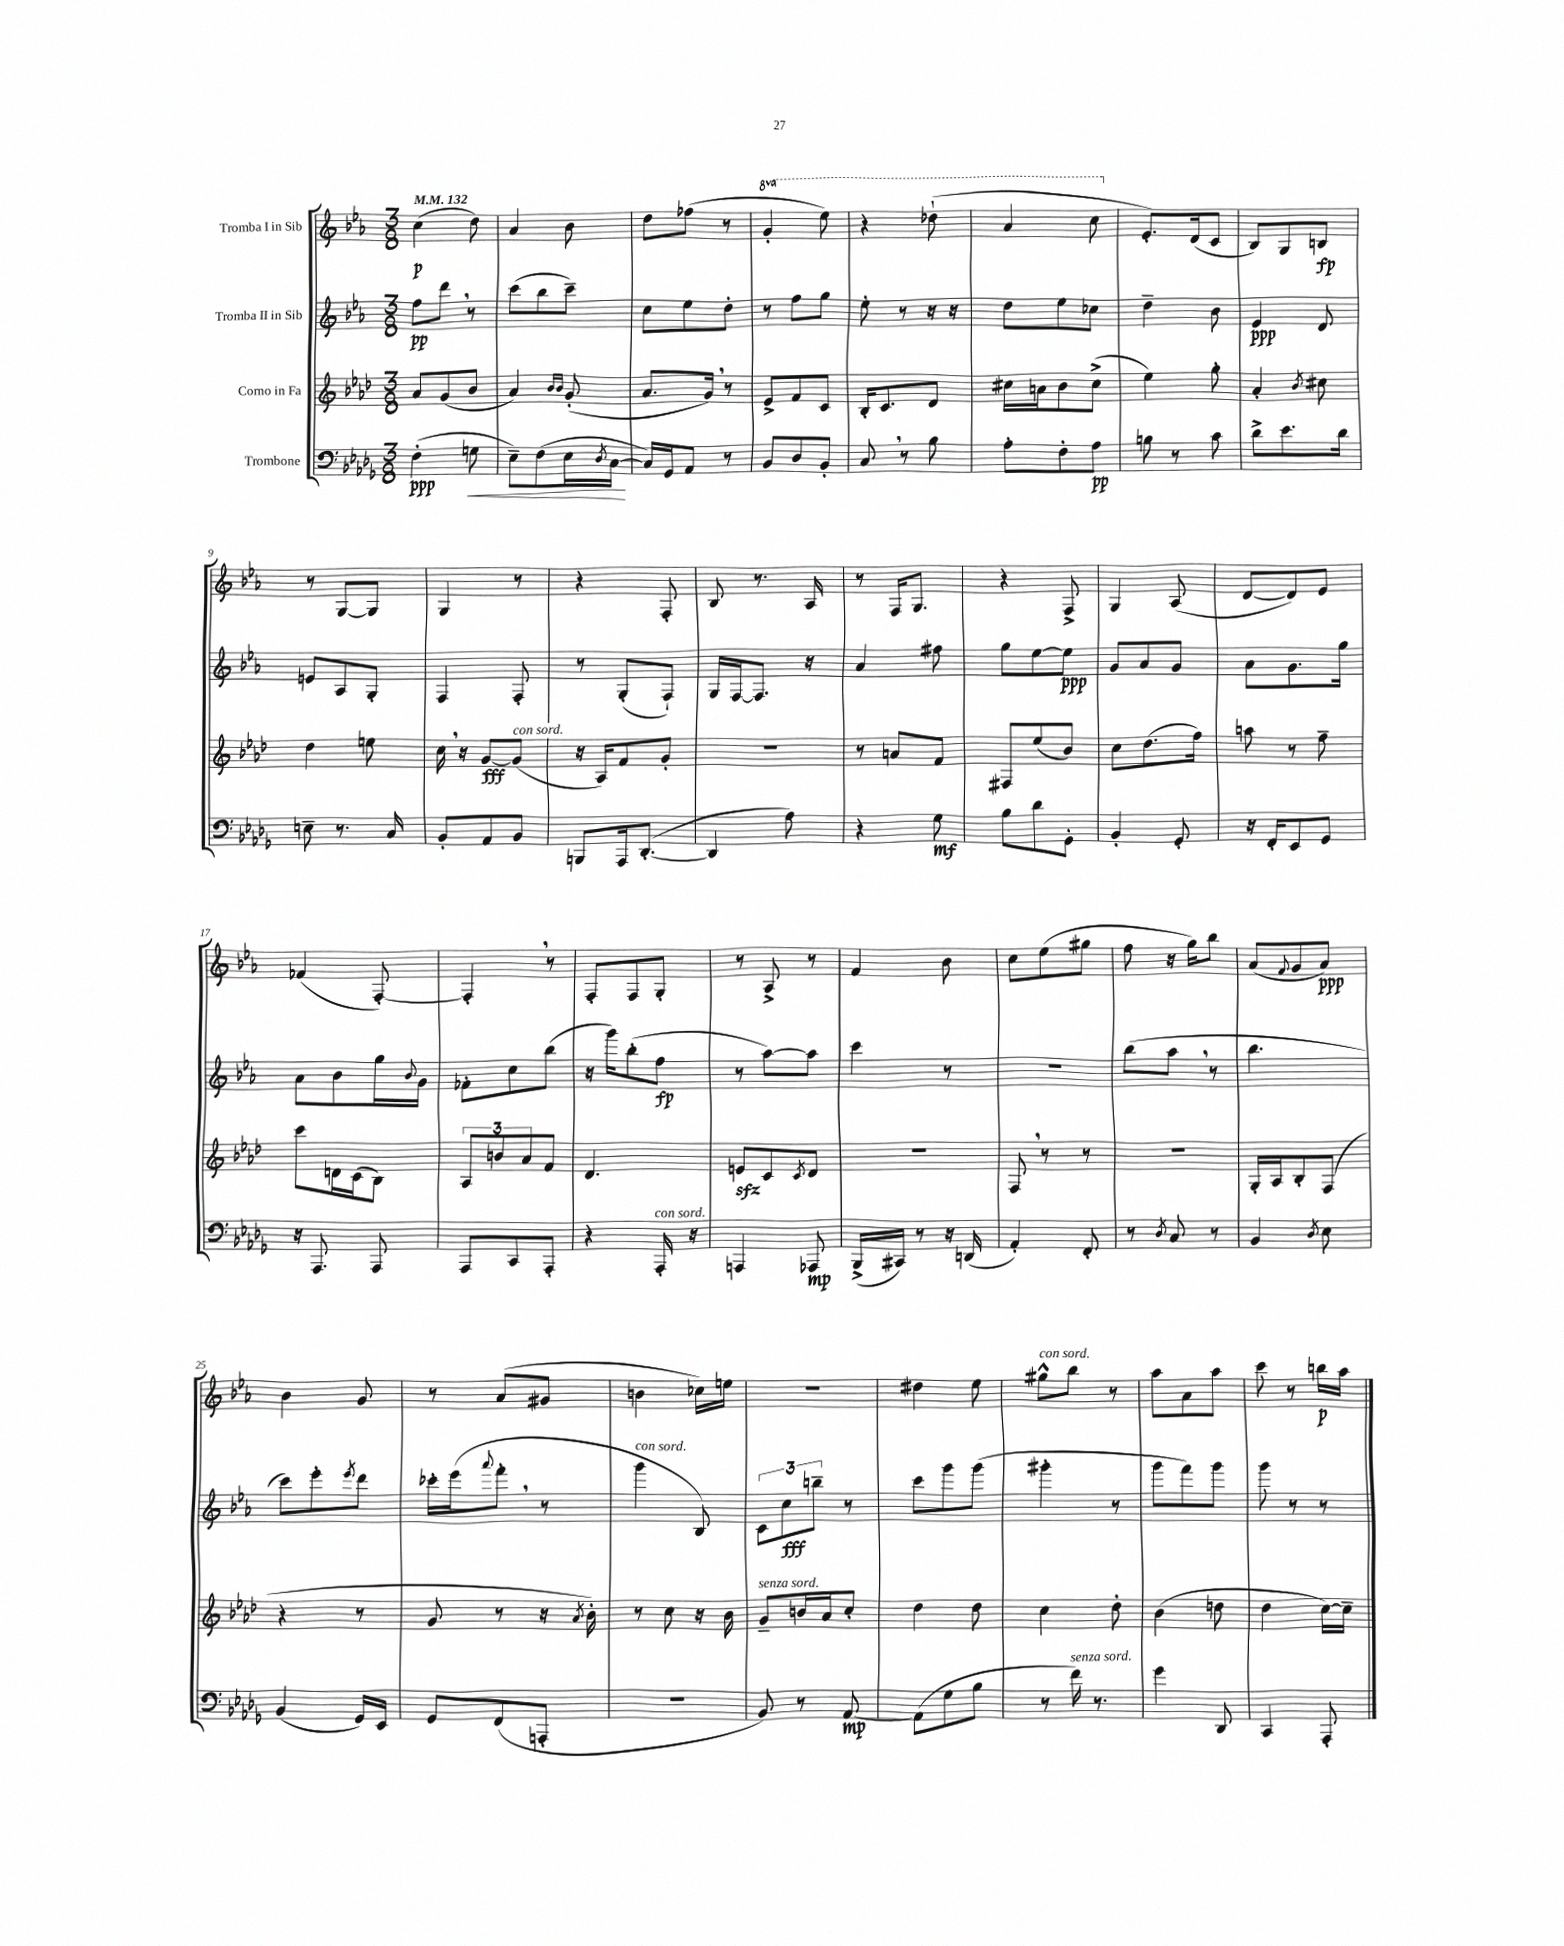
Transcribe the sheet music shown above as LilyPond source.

<<
\new StaffGroup <<
\new Staff = "s0" \with { instrumentName = "Tromba I in Sib" } {
    \clef treble \key ees \major \numericTimeSignature \time 3/8 \set Staff.ottavationMarkups = #ottavation-simple-ordinals \tempo 4 = 132
    c''4\p( d''8) |
    aes'4 bes'8 |
    d''8 fes''8( r8 |
    \ottava #1 g''4-. ees'''8) |
    r4 des'''8-!( |
    aes''4 c'''8 \ottava #0 |
    ees'8.-.) d'16( c'8 |
    bes8) g8 b8\fp |
    r8 g8~ g8 |
    g4 r8 |
    r4 f8-. |
    bes8 r8. aes16 |
    r8 f16 g8. |
    r4 f8-> |
    g4 aes8( |
    d'8~ d'8) ees'8 |
    fes'4( f8~-.) |
    f4-. \breathe r8 |
    f8-. f8 g8-. |
    r8 aes8-> r8 |
    f'4 bes'8 |
    c''8 ees''8( gis''8 |
    f''8 r16 g''16) bes''8 |
    aes'8( \appoggiatura { f'8 } g'8 aes'8\ppp) |
    bes'4 g'8 |
    r8 aes'8( gis'8 |
    b'4 ces''16) e''16 |
    R4. |
    dis''4 ees''8 |
    gis''8-^^\markup { \italic "con sord." } bes''8 r8 |
    aes''8 aes'8 aes''8 |
    c'''8 r8 b''16\p aes''16 \bar "|." |
}
\new Staff = "s1" \with { instrumentName = "Tromba II in Sib" } {
    \clef treble \key ees \major \numericTimeSignature \time 3/8
    f''8\pp d'''8 \breathe r8 |
    c'''8( bes''8 c'''8--) |
    c''8 ees''8 d''8-. |
    r8 f''8 g''8 |
    ees''8-. r8 r16 r16 |
    d''8 ees''8 ces''8 |
    d''4-- bes'8 |
    ees'4\ppp d'8 |
    e'8 aes8 g8-. |
    f4 f8-. |
    r8 g8-.( f8-!) |
    g16 f16~ f8. r16 |
    aes'4 fis''8 |
    g''8 ees''8~ ees''8\ppp |
    g'8 aes'8 g'8 |
    aes'8 g'8. g''16 |
    aes'8 bes'8 g''16 \appoggiatura { bes'8 } g'16 |
    fes'8-. c''8 bes''8( |
    r16 g'''16) bes''8-.( f''8\fp |
    r8 aes''8~) aes''8 |
    c'''4 r8 |
    R4. |
    bes''8( aes''8 \breathe r8 |
    bes''4. |
    c'''8) ees'''8-. \acciaccatura { ees'''8 } d'''8 |
    ces'''16-. ees'''16( \appoggiatura { aes'''8 } f'''8-. \breathe r8 |
    g'''4^\markup { \italic "con sord." } bes8) |
    \tuplet 3/2 { c'8 c''8\fff b''8-- } r8 |
    c'''8 g'''8 g'''8( |
    gis'''4-. r8 |
    g'''8 f'''8) g'''8 |
    g'''8 r8 r8 \bar "|." |
}
\new Staff = "s2" \with { instrumentName = "Corno in Fa" } {
    \clef treble \key aes \major \numericTimeSignature \time 3/8
    aes'8 g'8( bes'8 |
    aes'4) \grace { bes'16 bes'16 } g'8-.( |
    aes'8. g'16) \breathe r8 |
    ees'8-> f'8 c'8 |
    bes16-. c'8. des'8 |
    cis''16 a'16 bes'8 cis''8->( |
    ees''4) g''8-. |
    aes'4-. \acciaccatura { bes'8 } cis''8 |
    des''4 e''8 |
    c''16 \breathe r16 g'8~\fff g'8^\markup { \italic "con sord." }( |
    r16 aes16) f'8 g'8-. |
    R4. |
    r8 a'8 f'8 |
    fis8 ees''8( bes'8) |
    c''8 des''8.( f''16) |
    a''8 r8 f''8-- |
    c'''8 d'16 c'16( bes8) |
    \tuplet 3/2 { aes8 b'8 aes'8 } f'8 |
    des'4. |
    e'8\sfz c'8 \acciaccatura { c'8 } des'8 |
    r4. |
    f8 \breathe r8 r8 |
    r4. |
    g16-. aes16 bes8-. f8( |
    r4 r8 |
    g'8 r8 r16 \acciaccatura { aes'8 } bes'16-.) |
    r8 c''8 r16 bes'16 |
    g'8--^\markup { \italic "senza sord." } b'16 aes'16 c''8-. |
    des''4 des''8 |
    c''4 des''8-. |
    bes'4( d''8 |
    des''4 c''16~) c''16-- \bar "|." |
}
\new Staff = "s3" \with { instrumentName = "Trombone" } {
    \clef bass \key des \major \numericTimeSignature \time 3/8
    f4-.\ppp( g8\< |
    ees8--) f8( ees16 \acciaccatura { des8 } c16~\! |
    c16) ges,16 aes,8 r8 |
    bes,8 des8 bes,8-. |
    c8 \breathe r8 bes8 |
    aes8-. f8-. aes8\pp |
    b8 r8 c'8 |
    des'8-> ees'8. des'16 |
    e8-- r8. c16 |
    bes,8-. aes,8 bes,8 |
    b,,8 aes,,16 des,8.~-.( |
    des,4 aes8) |
    r4 ges8\mf |
    bes8 des'8 ges,8-. |
    bes,4-. ges,8-. |
    r16 f,16-. ees,8 ges,8 |
    r16 aes,,8. aes,,8 |
    aes,,8 c,8 aes,,8-. |
    r4 aes,,16-.^\markup { \italic "con sord." } r16 |
    a,,4 aes,,8\mp |
    bes,,16->( cis,16) r8 r16 d,16( |
    aes,4-.) f,8-. |
    r8 \acciaccatura { des8 } c8 r8 |
    bes,4 \acciaccatura { des8 } ees8 |
    bes,4( ges,16) ees,16 |
    ges,8 f,8( a,,8-. |
    R4. |
    bes,8) r8 aes,8~\mp |
    aes,8( ges8 bes8 |
    r8 f'16^\markup { \italic "senza sord." }) r8. |
    ges'4 des,8 |
    c,4 aes,,8-. \bar "|." |
}
>>
>>
